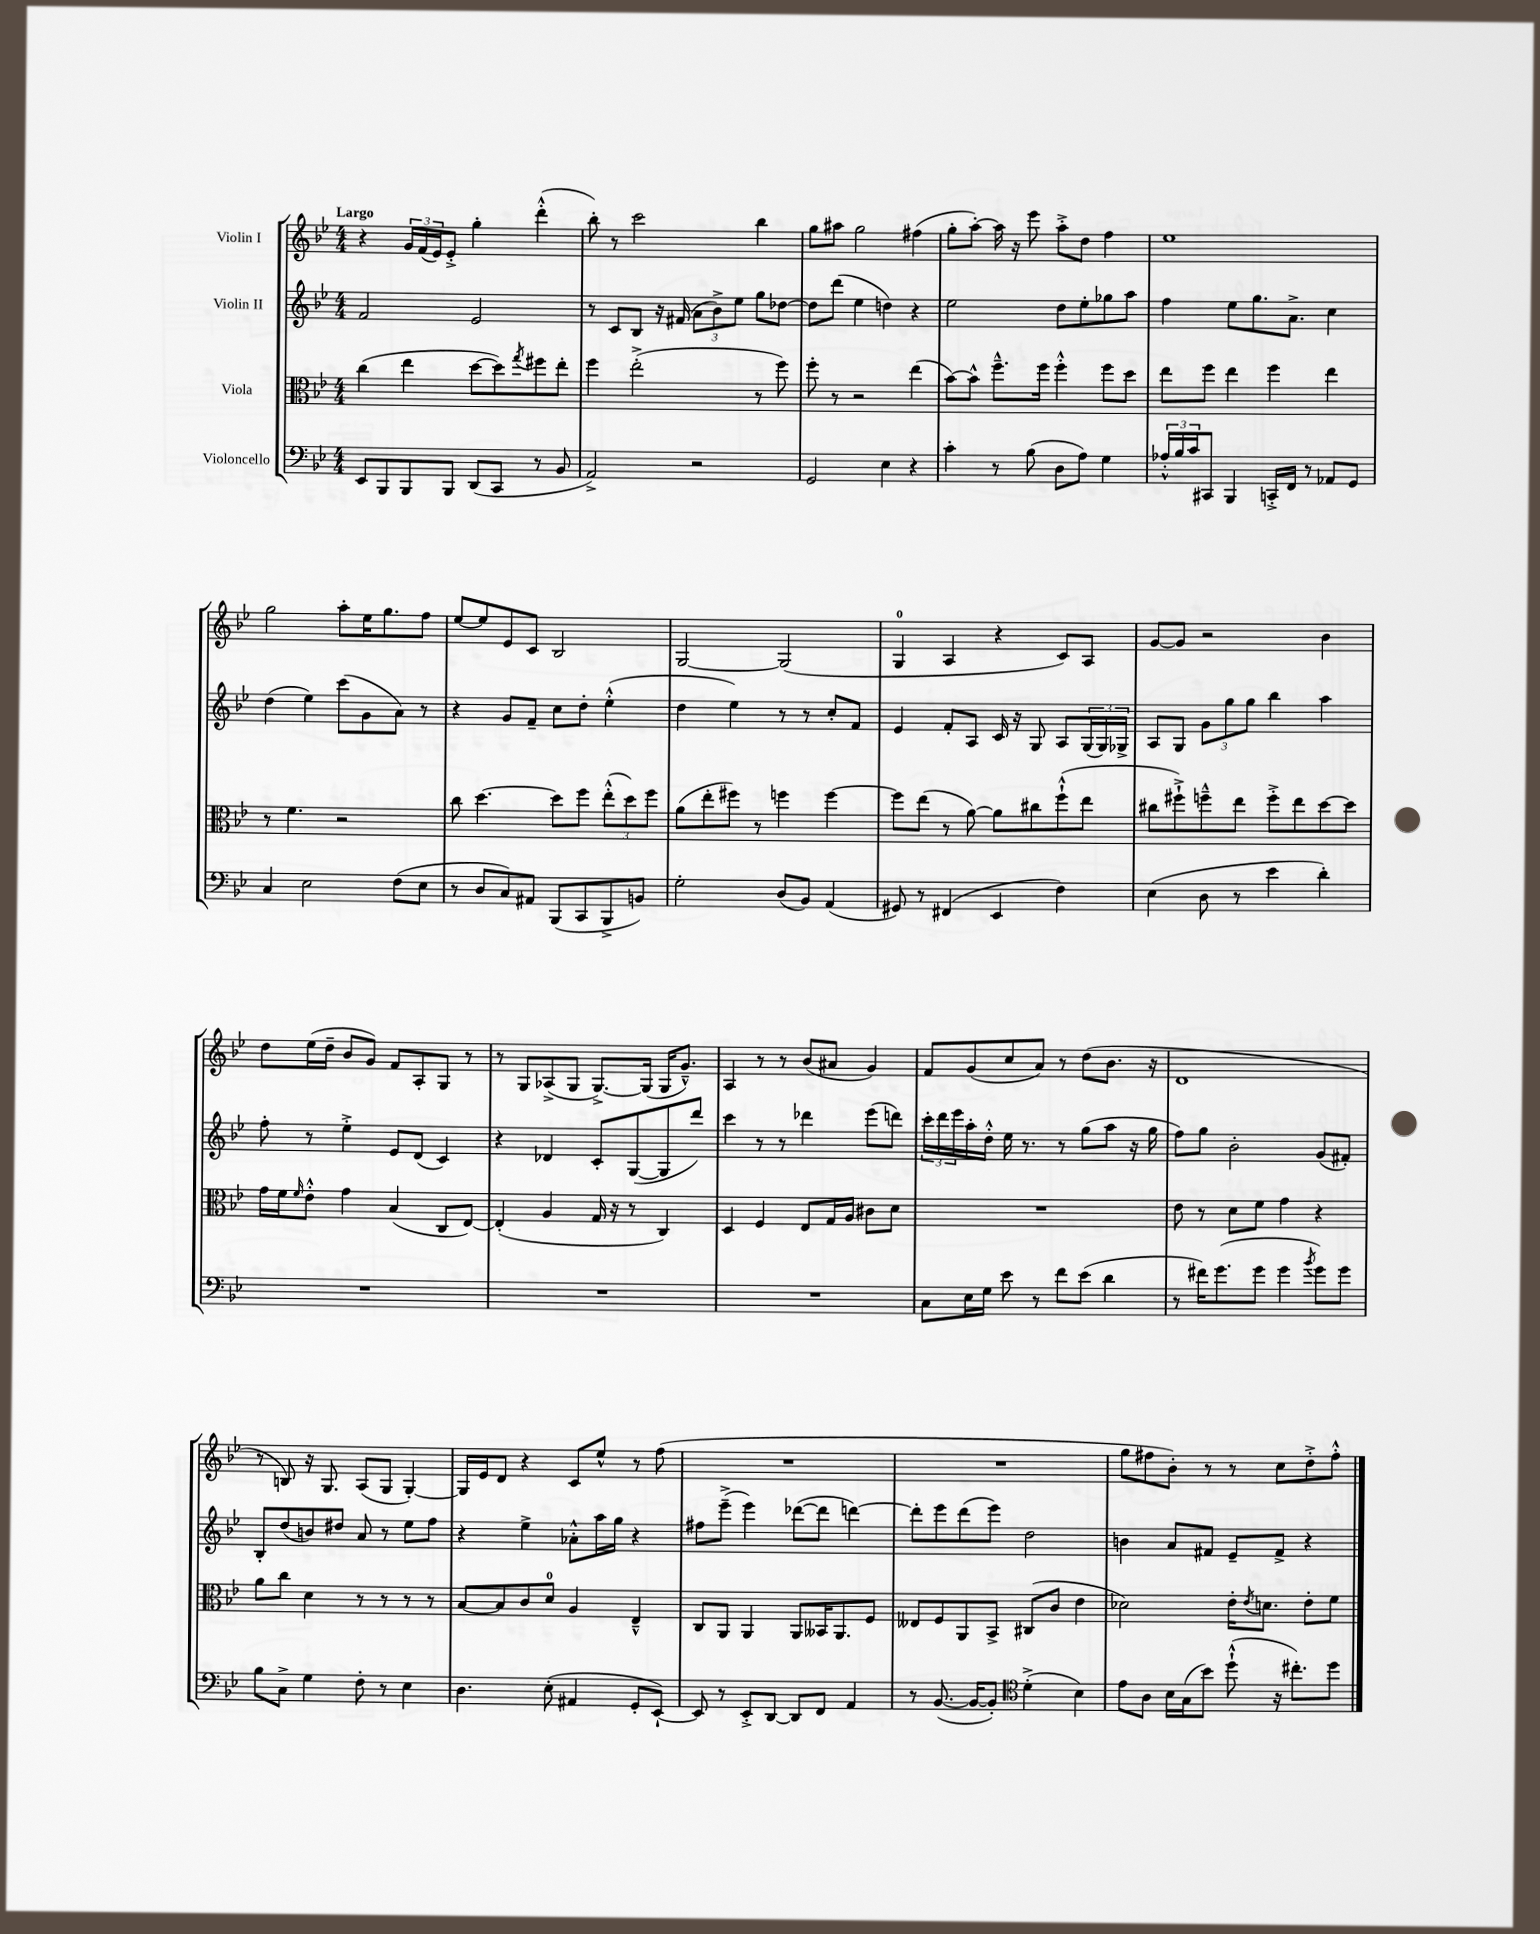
<<
\new StaffGroup <<
\new Staff = "s0" \with { instrumentName = "Violin I" } {
    \clef treble \key bes \major \numericTimeSignature \time 4/4 \tempo "Largo"
    r4 \tuplet 3/2 { g'16 f'16( ees'16) } ees'8-.-> g''4-. d'''4-.-^( |
    bes''8-.) r8 c'''2 bes''4 |
    g''8 ais''8 g''2 fis''4( |
    g''8-. a''8~-.) a''16 r16 ees'''8 a''8-.-> d''8 f''4 |
    ees''1 |
    g''2 a''8-. ees''16 g''8. f''8 |
    ees''8~ ees''8 ees'8 c'8 bes2 |
    g2~ g2( |
    g4-0 a4 r4 c'8) a8 |
    g'8~ g'8 r2 bes'4 |
    d''8 ees''16( d''16-- bes'8 g'8) f'8 a8-. g8 r8 |
    r8 g8 aes8->( g8 g8.~->) g16( g16 g'8.---^) |
    a4 r8 r8 bes'8( ais'8 g'4) |
    f'8 g'8( c''8 a'8) r8 d''8( bes'8. r16 |
    d'1 |
    r8 b8) r16 g8. a8( g8 g4~-.) |
    g16 ees'16 d'8 r4 c'8 ees''8-^ r8 f''8( |
    R1 |
    R1 |
    g''8 fis''8 bes'8-.) r8 r8 c''8 d''8-.-> fis''8-.-^ \bar "|." |
}
\new Staff = "s1" \with { instrumentName = "Violin II" } {
    \clef treble \key bes \major \numericTimeSignature \time 4/4
    f'2 ees'2 |
    r8 c'8 bes8 r16 fis'16( \tuplet 3/2 { a'8 bes'8->) ees''8 } g''8 des''8~ |
    des''8 d'''8( ees''4 d''4) r4 |
    ees''2 d''8 ees''8-. ges''8 a''8 |
    f''4 ees''8 g''8. a'8.-> c''4 |
    d''4( ees''4) c'''8( g'8 a'8) r8 |
    r4 g'8 f'8-- c''8 d''8-. ees''4-.-^( |
    d''4 ees''4) r8 r8 c''8-. f'8 |
    ees'4 f'8-. a8 c'16 r16 g8 a8 \tuplet 3/2 { g16( g16) ges16-> } |
    a8 g8 \tuplet 3/2 { g'8 g''8 g''8 } bes''4 a''4 |
    f''8-. r8 ees''4-.-> ees'8 d'8( c'4) |
    r4 des'4 c'8-. g8~( g8 d'''8) |
    c'''4 r8 r8 des'''4 ees'''8( d'''8) |
    \tuplet 3/2 { c'''16-. d'''16 ees'''16 } a''16-. d''16-.-^ ees''16 r8. r8 g''8( a''8 r16 g''16 |
    f''8) g''8 bes'2-. g'8( fis'8-.) |
    bes8-. d''8( b'8) dis''8 a'8 r8 ees''8 f''8 |
    r4 ees''4-> aes'8-.-^ a''16 g''16 r4 |
    fis''8 ees'''8--->( ees'''4) des'''8~( des'''8 d'''4~) |
    d'''8-. ees'''8 d'''8( ees'''8) d''2 |
    b'4 a'8 fis'8 ees'8-- fis'8-> r4 \bar "|." |
}
\new Staff = "s2" \with { instrumentName = "Viola" } {
    \clef alto \key bes \major \numericTimeSignature \time 4/4
    c''4( ees''4 d''8~ d''8) \acciaccatura { g''8 } fis''8 ees''8-. |
    f''4 ees''2-.->( r8 f''8) |
    f''8-. r8 r2 ees''4( |
    bes'8~) bes'8-^ f''8.---^ f''16 f''4-.-^ f''8 d''8 |
    ees''8 f''8 ees''4 f''4 ees''4 |
    r8 f'4. r2 |
    c''8 d''4.~ d''8 f''8 \tuplet 3/2 { ees''8-.-^( d''8) f''8 } |
    a'8( ees''8-. fis''8) r8 f''4 f''4~ |
    f''8 ees''8( r8 a'8~) a'8 cis''8 f''8-!-^( ees''8 |
    cis''8 fis''8-!->) f''8---^ ees''8 f''8-.-> ees''8 d''8~ d''8 |
    g'16 f'16 \grace { f'16 } ees'8-.-^ g'4 bes4( c8 ees8~) |
    ees4-.( a4 g16 r16 r8 c4) |
    d4 f4 ees8 g16 a16 cis'8 d'8 |
    R1 |
    ees'8 r8 d'8 f'8 g'4 r4 |
    a'8 c''8 d'4 r8 r8 r8 r8 |
    bes8~ bes8 c'8 d'8-0 a4 ees4---^ |
    c8 a,8 a,4 a,8 beses,16 a,8. f8 |
    eeses8 f8 a,8 bes,8-> cis8( c'8 ees'4 |
    des'2) ees'16-. \acciaccatura { ees'8 } d'8. ees'8-. f'8 \bar "|." |
}
\new Staff = "s3" \with { instrumentName = "Violoncello" } {
    \clef bass \key bes \major \numericTimeSignature \time 4/4
    ees,8 bes,,8 bes,,8 bes,,8 d,8( c,8 r8 bes,8 |
    a,2->) r2 |
    g,2 ees4 r4 |
    c'4-. r8 bes8( d8 a8) g4 |
    \tuplet 3/2 { aes16-.-^ bes16 c'16 } cis,8 bes,,4 c,16-.-> f,16 r8 aes,8 g,8 |
    c4 ees2 f8( ees8 |
    r8 d8 c8) ais,8 bes,,8( c,8 bes,,8-> b,8) |
    g2-. d8( bes,8) a,4( |
    gis,8) r8 fis,4( ees,4 f4) |
    ees4( d8 r8 ees'4 d'4-.) |
    R1 |
    R1 |
    R1 |
    c8 ees16 g16 ees'8 r8 f'8 ees'8( d'4 |
    r8 fis'16) g'8.( g'8 g'4 \acciaccatura { bes'8 } g'8) g'8 |
    bes8 c8-> g4 f8-. r8 ees4 |
    d4. ees8-.( ais,4 g,8-. ees,8~-!) |
    ees,8 r8 ees,8-.-> d,8~ d,8 f,8 a,4 |
    r8 bes,8.~( bes,16~ bes,8-.) \clef tenor d'4-.->( bes4) |
    ees'8 a8 bes16 g16( bes'8) d''8-!-^( r16 cis''8.-.) d''8 \bar "|." |
}
>>
>>
\layout { \context { \Score \remove "Bar_number_engraver" } }
